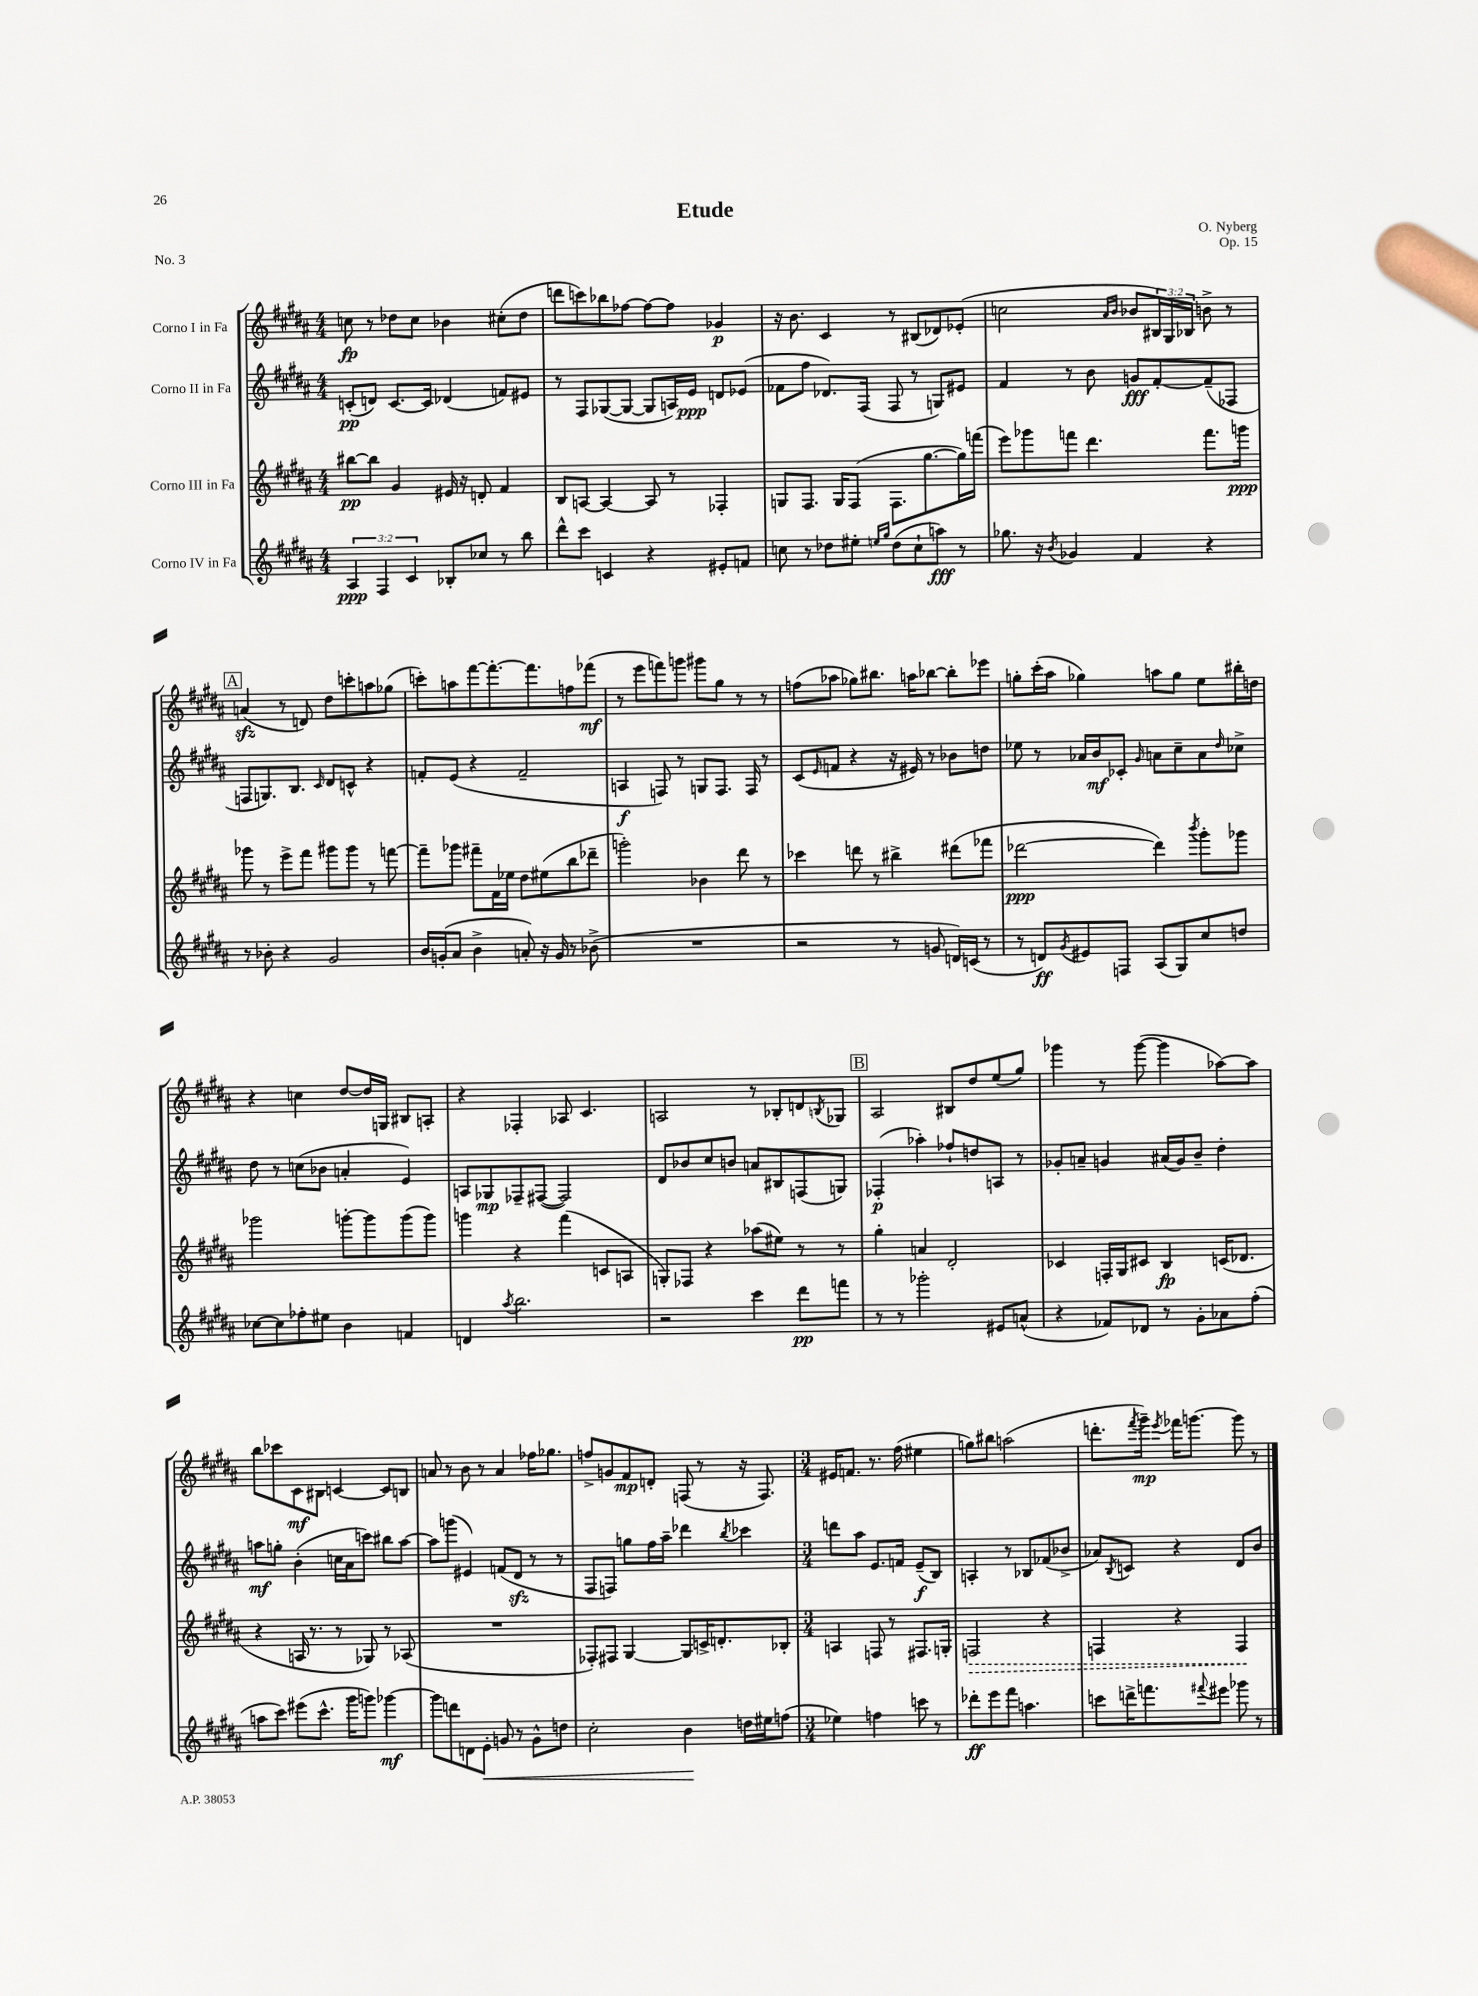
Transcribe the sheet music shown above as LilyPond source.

\header { title = "Etude" composer = "O. Nyberg" opus = "Op. 15" piece = "No. 3" }
<<
\new StaffGroup <<
\new Staff = "s0" \with { instrumentName = "Corno I in Fa" } {
    \clef treble \key b \major \numericTimeSignature \time 4/4 \override Staff.TupletNumber.text = #tuplet-number::calc-fraction-text
    c''8\fp r8 des''8 c''8 bes'4 cis''8-.( des''8 |
    d'''8 c'''8) bes''8 fes''8~ fes''8~ fes''8 ges'4\p |
    r16 b'8. cis'4 r8 bis8( des'8) ees'8-.( |
    c''2 \grace { ais'16 b'16 } bes'8 \tuplet 3/2 { bis16) gis16 bes16 } b'8-> r8 |
    \mark \markup { \box "A" } a'4\sfz( r8 d'8) dis''8 c'''8-. a''8 ges''8( |
    c'''8-.) a''8 fis'''8~ fis'''8.~-. fis'''8. f''8 fes'''8\mf( |
    r8 e'''8 f'''8) g'''8 gis'''8 gis''8 r8 r8 |
    f''8( aes''8 ges''8) bis''8. a''16 bes''8~ bes''8-. ees'''8 |
    g''8-. cis'''16-.( ais''16 ges''4) a''8 ges''8 e''8 bis''16-. d''16 |
    r4 c''4 dis''8~ dis''16 g16 bis8 a8-. |
    r4 fes4-. aes8 cis'4. |
    a2 r8 bes8-. d'8 \acciaccatura { b8 } ges8 |
    \mark \markup { \box "B" } ais2 bis8 dis''8 e''8( gis''8) |
    ges'''4 r8 ges'''8~( ges'''4 aes''8~) aes''8 |
    b''8 ces'''8 cis'8\mf bis8 c'4~ c'8 b8 |
    a'8 r8 b'8 r8 a'4 fes''16 ges''8. |
    f''8-> g'8 fis'8\mp d'8-. f8( r8 r16 f8.) |
    \numericTimeSignature \time 3/4 eis'16 f'8. r8. fis''16( eis''4 |
    g''8) bis''8 a''2( |
    d'''8.-. \acciaccatura { fis'''8 } gis'''16--\mp) \acciaccatura { e'''8 } fes'''16 g'''8.~ g'''8 r8 \bar "|." |
}
\new Staff = "s1" \with { instrumentName = "Corno II in Fa" } {
    \clef treble \key b \major \numericTimeSignature \time 4/4
    c'8-.\pp( d'8) c'8.~ c'16 des'4( f'8) eis'8 |
    r8 fis8 ges8~( ges8~ ges8 a16) e'16\ppp d'8 ees'8( |
    fes'8 fis''8 des'8.) fis16( fis8 r8 g8) eis'8 |
    fis'4 r8 b'8 g'8\fff fis'8~-. fis'8--( fes8 |
    \mark \markup { \box "A" } f8 g8.) b8. \grace { cis'16 } dis'8 c'8-^ r4 |
    f'8-. e'8( r4 f'2-- |
    a4\f f8) r8 g8 f8. f16 r8 |
    cis'8( \grace { e'16 } f'8 r4 r16 eis'16) r8 bes'8 d''8 |
    ees''8 r8 aes'16 b'16\mf ces'8-. \grace { gis'16 } a'8 cis''8-- a'8 \grace { dis''16 } ces''8-> |
    dis''8 r8 c''8( bes'8 a'4-. e'4) |
    a8 ges8\mp fes8-- fis8~( fis2) |
    dis'8 bes'8 cis''8 b'8 a'8 bis8 f8( g8) |
    \mark \markup { \box "B" } fes4-.\p( aes''4-.) fes''8-! d''8 a8 r8 |
    ges'8-. a'8-- g'4 ais'16( g'16) b'8-- dis''4-. |
    a''8\mf g''8-. b'4-.( c''16 ais'16 c'''8) bis''8 a''8~ |
    a''8 g'''8( eis'4) f'8( dis'8\sfz r8 r8 |
    fis8 f8) g''8 fis''16 ais''16-- des'''4 \acciaccatura { b''8 } ces'''4 |
    \numericTimeSignature \time 3/4 d'''8 ais''8 e'8. f'16 e'8--\f( b8) |
    a4-. r8 bes8 fes'8( bes'8-> |
    aes'8) \acciaccatura { b8 } c'8 r4 dis'8 b'8 \bar "|." |
}
\new Staff = "s2" \with { instrumentName = "Corno III in Fa" } {
    \clef treble \key b \major \numericTimeSignature \time 4/4
    bis''8~\pp bis''8 gis'4 eis'16 r16 d'8-. fis'4 |
    b8 a8~ a4~ a8 r8 fes4-. |
    g8 fis8. g16 fis8( fis8. gis''8.~ gis''16) f'''16( |
    e'''8) ges'''8 f'''8 dis'''4. f'''8. g'''16\ppp |
    \mark \markup { \box "A" } ges'''8 r8 e'''8-> fis'''8 gis'''8 gis'''8 r8 f'''8~ |
    f'''8-- ges'''8 fis'''8-- fis'16 ees''16 dis''8 eis''8( b''8 des'''8-- |
    g'''2-.) bes'4 dis'''8 r8 |
    ces'''4 d'''8 r8 bis''4-> dis'''8( fes'''8 |
    des'''2~\ppp des'''4) \acciaccatura { b'''8 } gis'''8-. ges'''8 |
    ges'''2 g'''8~-. g'''8 g'''8( g'''8) |
    g'''4 r4 fis'''4( c'8 a8 |
    g8-.) fes8 r4 aes''8( eis''8) r8 r8 |
    \mark \markup { \box "B" } gis''4-. a'4 dis'2-. |
    ces'4 f16-. gis16 cis'8 b4\fp c'16( des'8. |
    r4 a16 r8. r8 ges8) r8 aes8( |
    R1 |
    fes8-.) fis8 gis4~ gis8 c'16-> d'8.-. bes8-. |
    \numericTimeSignature \time 3/4 a4 f8 r8 fis8. g16-. |
    \once \override Hairpin.style = #'dashed-line f2\> r4 |
    f4 r4 f4\! \bar "|." |
}
\new Staff = "s3" \with { instrumentName = "Corno IV in Fa" } {
    \clef treble \key b \major \numericTimeSignature \time 4/4 \override Staff.TupletNumber.text = #tuplet-number::calc-fraction-text
    \tuplet 3/2 { ais4\ppp fis4 cis'4 } bes8-. ces''8 r8 b''8 |
    dis'''8-^ cis'''8 c'4 r4 eis'8-. f'8 |
    c''8 r8 des''8 eis''8-. \grace { e''16 gis''16 } des''8( c''8-! a''8\fff) r8 |
    ges''8. r16 \acciaccatura { b'8 } ges'4 fis'4 r4 |
    \mark \markup { \box "A" } r8 bes'8-. r4 gis'2 |
    b'16 g'16-.( ais'8 b'4-> a'8-.) r16 g'16 r8 bes'8->( |
    R1 |
    r2 r8 g'8 d'16) c'16( r8 |
    r8 d'8\ff) \acciaccatura { gis'8 } eis'8 f8 ais8( gis8) cis''8 d''8 |
    ces''8~ ces''8 fes''8-. eis''8 b'4 f'4 |
    d'4 \acciaccatura { ais''8 } b''2. |
    r2 cis'''4 dis'''8\pp f'''8 |
    \mark \markup { \box "B" } r8 r8 ges'''2-. eis'8 a'8-^( |
    r4 fes'8) des'8 r8 gis'8-. aes'8 fis''8-.( |
    a''8 cis'''8) eis'''8( cis'''8.-^ gis'''16 g'''8) ges'''4~\mf |
    ges'''8 d'''8 d'8 e'8-.\< g'8 r8 g'8-^ d''8 |
    cis''2-. b'4\! d''16 eis''16 f''8( |
    \numericTimeSignature \time 3/4 ees''4) f''4 c'''8 r8 |
    des'''8-.\ff e'''8 fis'''8 a''4. |
    c'''8 d'''16-> f'''8. \appoggiatura { fis'''8 } eis'''8 ges'''8 r8 \bar "|." |
}
>>
>>
\layout { \context { \Score \remove "Bar_number_engraver" } }
